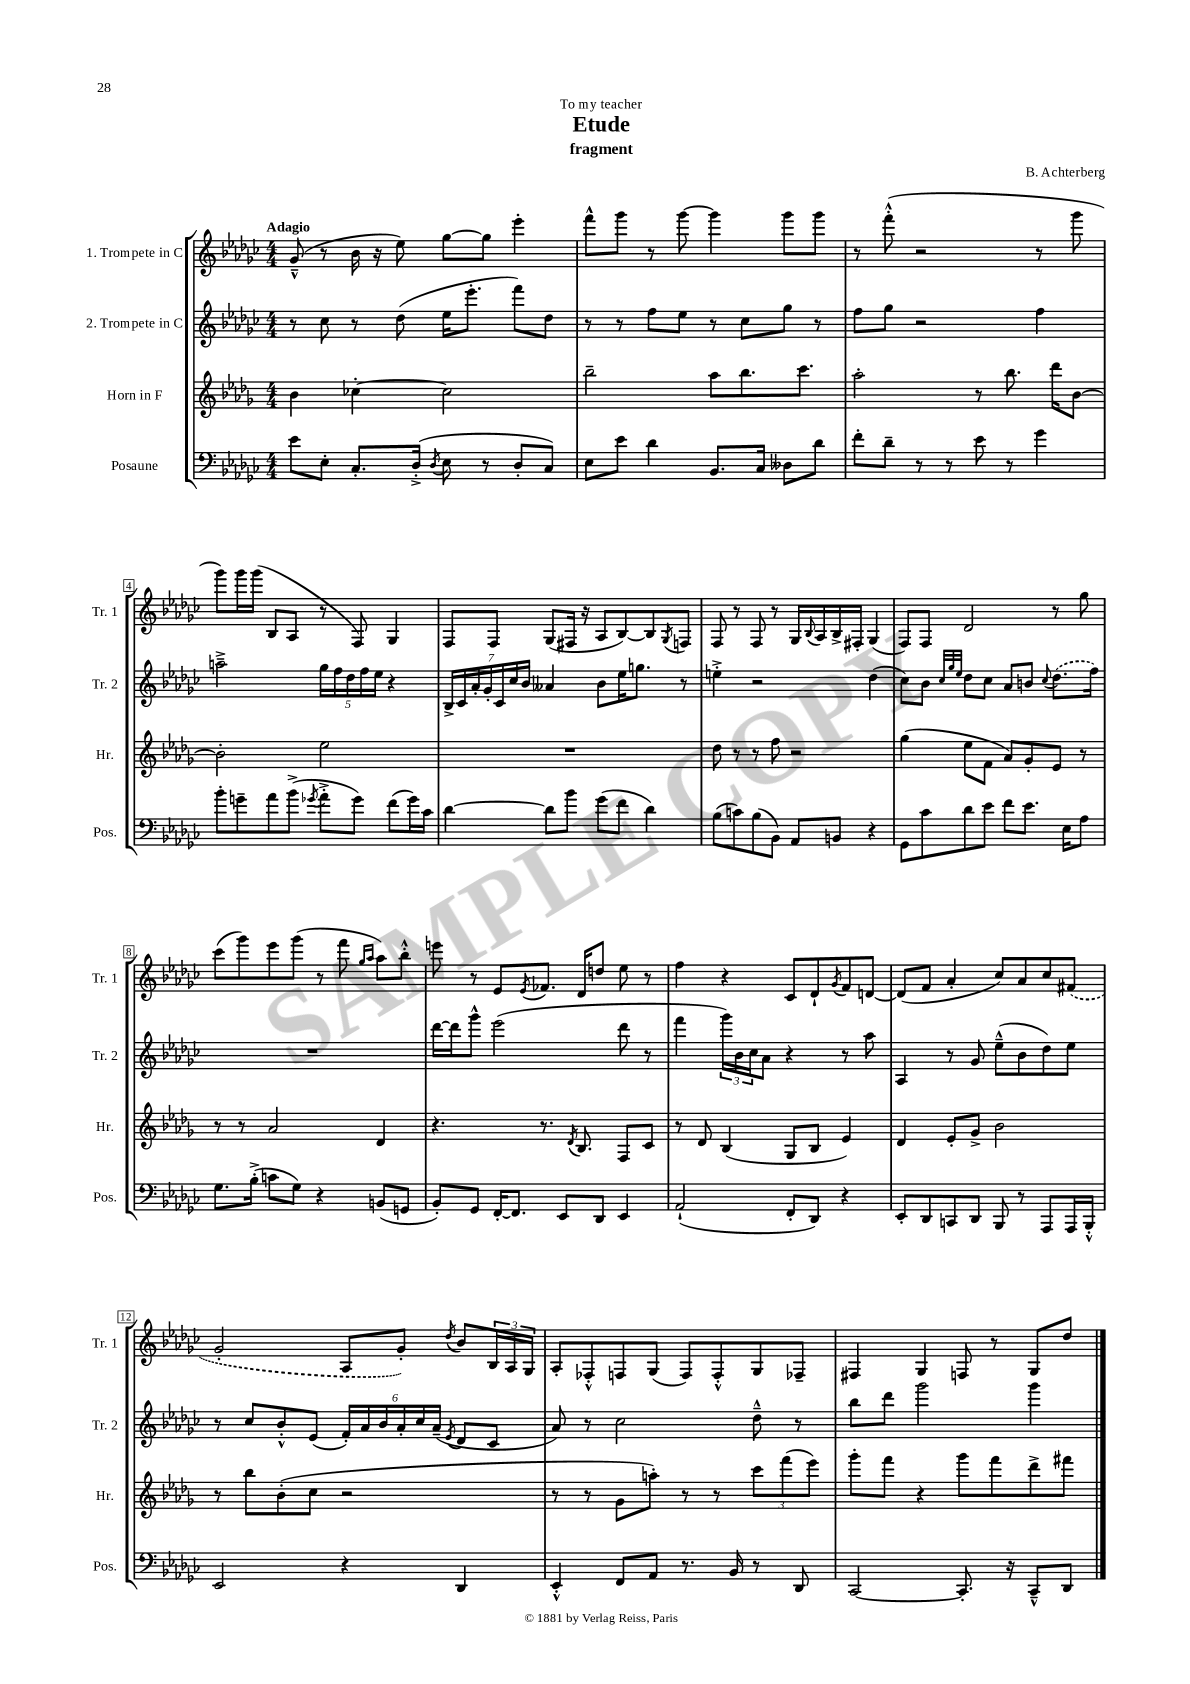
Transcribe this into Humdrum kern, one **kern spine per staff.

**kern	**kern	**kern	**kern
*staff4	*staff3	*staff2	*staff1
*clefF4	*clefG2	*clefG2	*clefG2
*k[b-e-a-d-g-c-]	*k[b-e-a-d-g-]	*k[b-e-a-d-g-c-]	*k[b-e-a-d-g-c-]
*M4/4	*M4/4	*M4/4	*M4/4
8e-\L	4b-\	8r	(8g-~^^/
8E-'\J	.	8cc-\	8r
8.C-'/L	[4cc-'\	8r	16b-\
.	.	.	16r
.	.	(8dd-\	8ee-\)
(16D-'^/Jk	.	.	.
8qD-/	.	.	.
8E-\	2cc-\]	16ee-\LK	[8gg-\L
.	.	8.eee-'\J	.
8r	.	.	8gg-\]J
8D-'/L	.	8fff\L)	4eee-'\
8C-/J)	.	8dd-\J	.
=	=	=	=
8E-\L	2bb-~\	8r	8fff^^\L
8e-\J	.	8r	8ggg-\J
4d-\	.	8ff\L	8r
.	.	8ee-\J	[8ggg-\
8.BB-/L	8aa-\L	8r	4ggg-\]
.	8.bb-\	8cc-\L	.
16C-/Jk	.	.	.
8D--\L	.	8gg-\J	8ggg-\L
.	8.ccc\J	.	.
8d-\J	.	8r	8ggg-\J
=	=	=	=
8f'\L	2aa-'\	8ff\L	8r
8d-~\J	.	8gg-\J	(8fff'^^\
8r	.	2r	2r
8r	.	.	.
8e-\	8r	.	.
8r	8.bb-\	.	.
4g-\	.	4ff\	8r
.	16ddd-\LK	.	.
.	[8b-\J	.	8ggg-\
=	=	=	=
8b-'\L	2b-'\]	2aa~^\	8ggg-\L)
8g~\	.	.	16ggg-\L
.	.	.	(16ggg-\JJ
8a-\	.	.	8B-/L
(8b-^\J	.	.	8A-/J
8qg-/	.	.	.
8a-'^\L	2ee-\	20gg-\LL	8r
.	.	20ff\	.
.	.	20dd-\	.
8g-\J)	.	.	8F/)
.	.	20ff\	.
.	.	20ee-\JJ	.
(8f\L	.	4r	4G-/
16g-\L)	.	.	.
16c-\JJ	.	.	.
=	=	=	=
[4d-\	1r	28B-^/LL	8F/L
.	.	28c-/	.
.	.	28a-'/	.
.	.	28g-'/	.
.	.	.	8F/J
.	.	28c-/	.
.	.	28cc-/	.
.	.	28b-/JJ	.
8d-\]L	.	4a--/	(8G-/L
8b-\J	.	.	16F#/Jk
.	.	.	16r
(8g-\L	.	8b-\L	8A-/L
8f\J	.	16ee-\K	[8B-/)
.	.	8.gg\J	.
4d-\)	.	.	8B-/]
.	.	.	8qG-/
.	.	8r	8F/J
=	=	=	=
(8B-\L	8dd-\	4ee'^\	8F/
8c\)	8r	.	8r
(8B-\	8r	2r	8F/
8BB-\J)	8ff\	.	8r
8AA-/L	2r	.	16G-/LL
.	.	.	8qqB-/
.	.	.	16A-/
8BB/J	.	.	16B-^/
.	.	.	16F#'/JJ
4r	.	(4dd-\	(4G-/
=	=	=	=
8GG-\L	(4gg-\	8cc-\L)	8F/L)
8c-\	.	8b-\J	8F/J
.	.	32qqcc-/LLL	.
.	.	32qqgg-/	.
.	.	32qqee-/JJJ	.
8d-\	8ee-\L	8dd-\L	2d-/
8e-\J	8f\J	8cc-\J	.
8f\L	8a-/L)	8a-/L	.
8.e-\J	8g-'/	8b/J	.
.	.	8qqcc-/	.
.	8e-/J	(8.dd-\L	8r
16E-\LK	.	.	.
8A-\J	8r	.	8gg-\
.	.	16ff\Jk)	.
=	=	=	=
8.G-\L	8r	1r	(8ccc-\L
.	8r	.	8ggg-\)
(16B-'^\Jk	.	.	.
8c\L	2a-/	.	8eee-\
8G-\J)	.	.	(8ggg-\J
4r	.	.	8r
.	.	.	8fff\
.	.	.	16qqgg-/LL
.	.	.	16qqaa-/JJ
(8BB/L	4d-/	.	8aa-\L)
8GG/J	.	.	8bb-'^^\J
=	=	=	=
8BB-'/L)	4.r	[16ddd-\LL	8eee\
.	.	16ddd-\]J	.
8GG-/J	.	8ggg-^^\J	8r
[16FF'/LK	.	(2eee-\	8e-/L
8.FF/]J	.	.	.
.	.	.	8qe-/
.	8.r	.	8.f-/J
8EE-/L	.	.	.
.	8qd-/	.	.
.	8.B-/	.	16d-/LK
8DD-/J	.	.	8dd/J
4EE-/	8F/L	8ddd-\	8ee-\
.	8c/J	8r	8r
=	=	=	=
(2AA-`/	8r	4fff\	4ff\
.	8d-/	.	.
.	(4B-/	24ggg-\LL)	4r
.	.	24b-\	.
.	.	24cc-\J	.
.	.	8a-\J	.
8FF'/L	8G-/L	4r	8c-/L
8DD-/J)	8B-/J	.	8d-`/
.	.	.	8qg-/
4r	4e-/)	8r	8f/
.	.	8aa-\	[8d/J
=	=	=	=
8EE-'/L	4d-/	4A-/	(8d/]L
8DD-/	.	.	8f/J
8CC/	8e-'/L	8r	4a-'/
8DD-/J	8g-^/J	8g-/	.
8BBB-/	2b-\	(8ee-~^^\L	8cc-/L)
8r	.	8b-\	8a-/
8AAA-/L	.	8dd-\)	8cc-/
16AAA-/L	.	8ee-\J	(8f#/J
16BBB-'^^/JJ	.	.	.
=	=	=	=
2EE-/	8r	8r	2g-'/
.	8bb-\L	8cc-/L	.
.	(8b-'\	8b-'^^/	.
.	8cc\J	(8e-/J	.
4r	2r	24f'/LL)	8A-/L
.	.	24a-/	.
.	.	24b-/	.
.	.	24a-'/	8g-'/J)
.	.	24cc-/	.
.	.	(24a-~/JJ	.
.	.	8qe-/	8qdd-/
4DD-/	.	8d-/L	8b-/L
.	.	8c-/J	24B-/L
.	.	.	24A-/
.	.	.	24G-/JJ
=	=	=	=
4EE-'^^/	8r	8a-/)	8A-'/L
.	8r	8r	8F-'^^/
8FF/L	8g-\L	2cc-\	8F/
8AA-/J	8aa'\J)	.	(8G-/J
8.r	8r	.	8F/L)
.	8r	.	8F'^^/
16BB-/	.	.	.
8r	12ccc\L	8dd-~^^\	8G-/
.	(12fff\	.	.
8DD-/	.	8r	8F-~/J
.	12eee-\J)	.	.
=	=	=	=
[2CC-/	8ggg-'\L	8bb-\L	4F#/
.	8fff\J	8ddd-\J	.
.	4r	2ggg-\	4G-/
8.CC-'/]	8ggg-\L	.	8F/
.	8fff\	.	8r
16r	.	.	.
8CC-~^^/L	8ddd-^\	4ggg-\	8G-/L
8DD-/J	8fff#\J	.	8dd-/J
==	==	==	==
*-	*-	*-	*-
